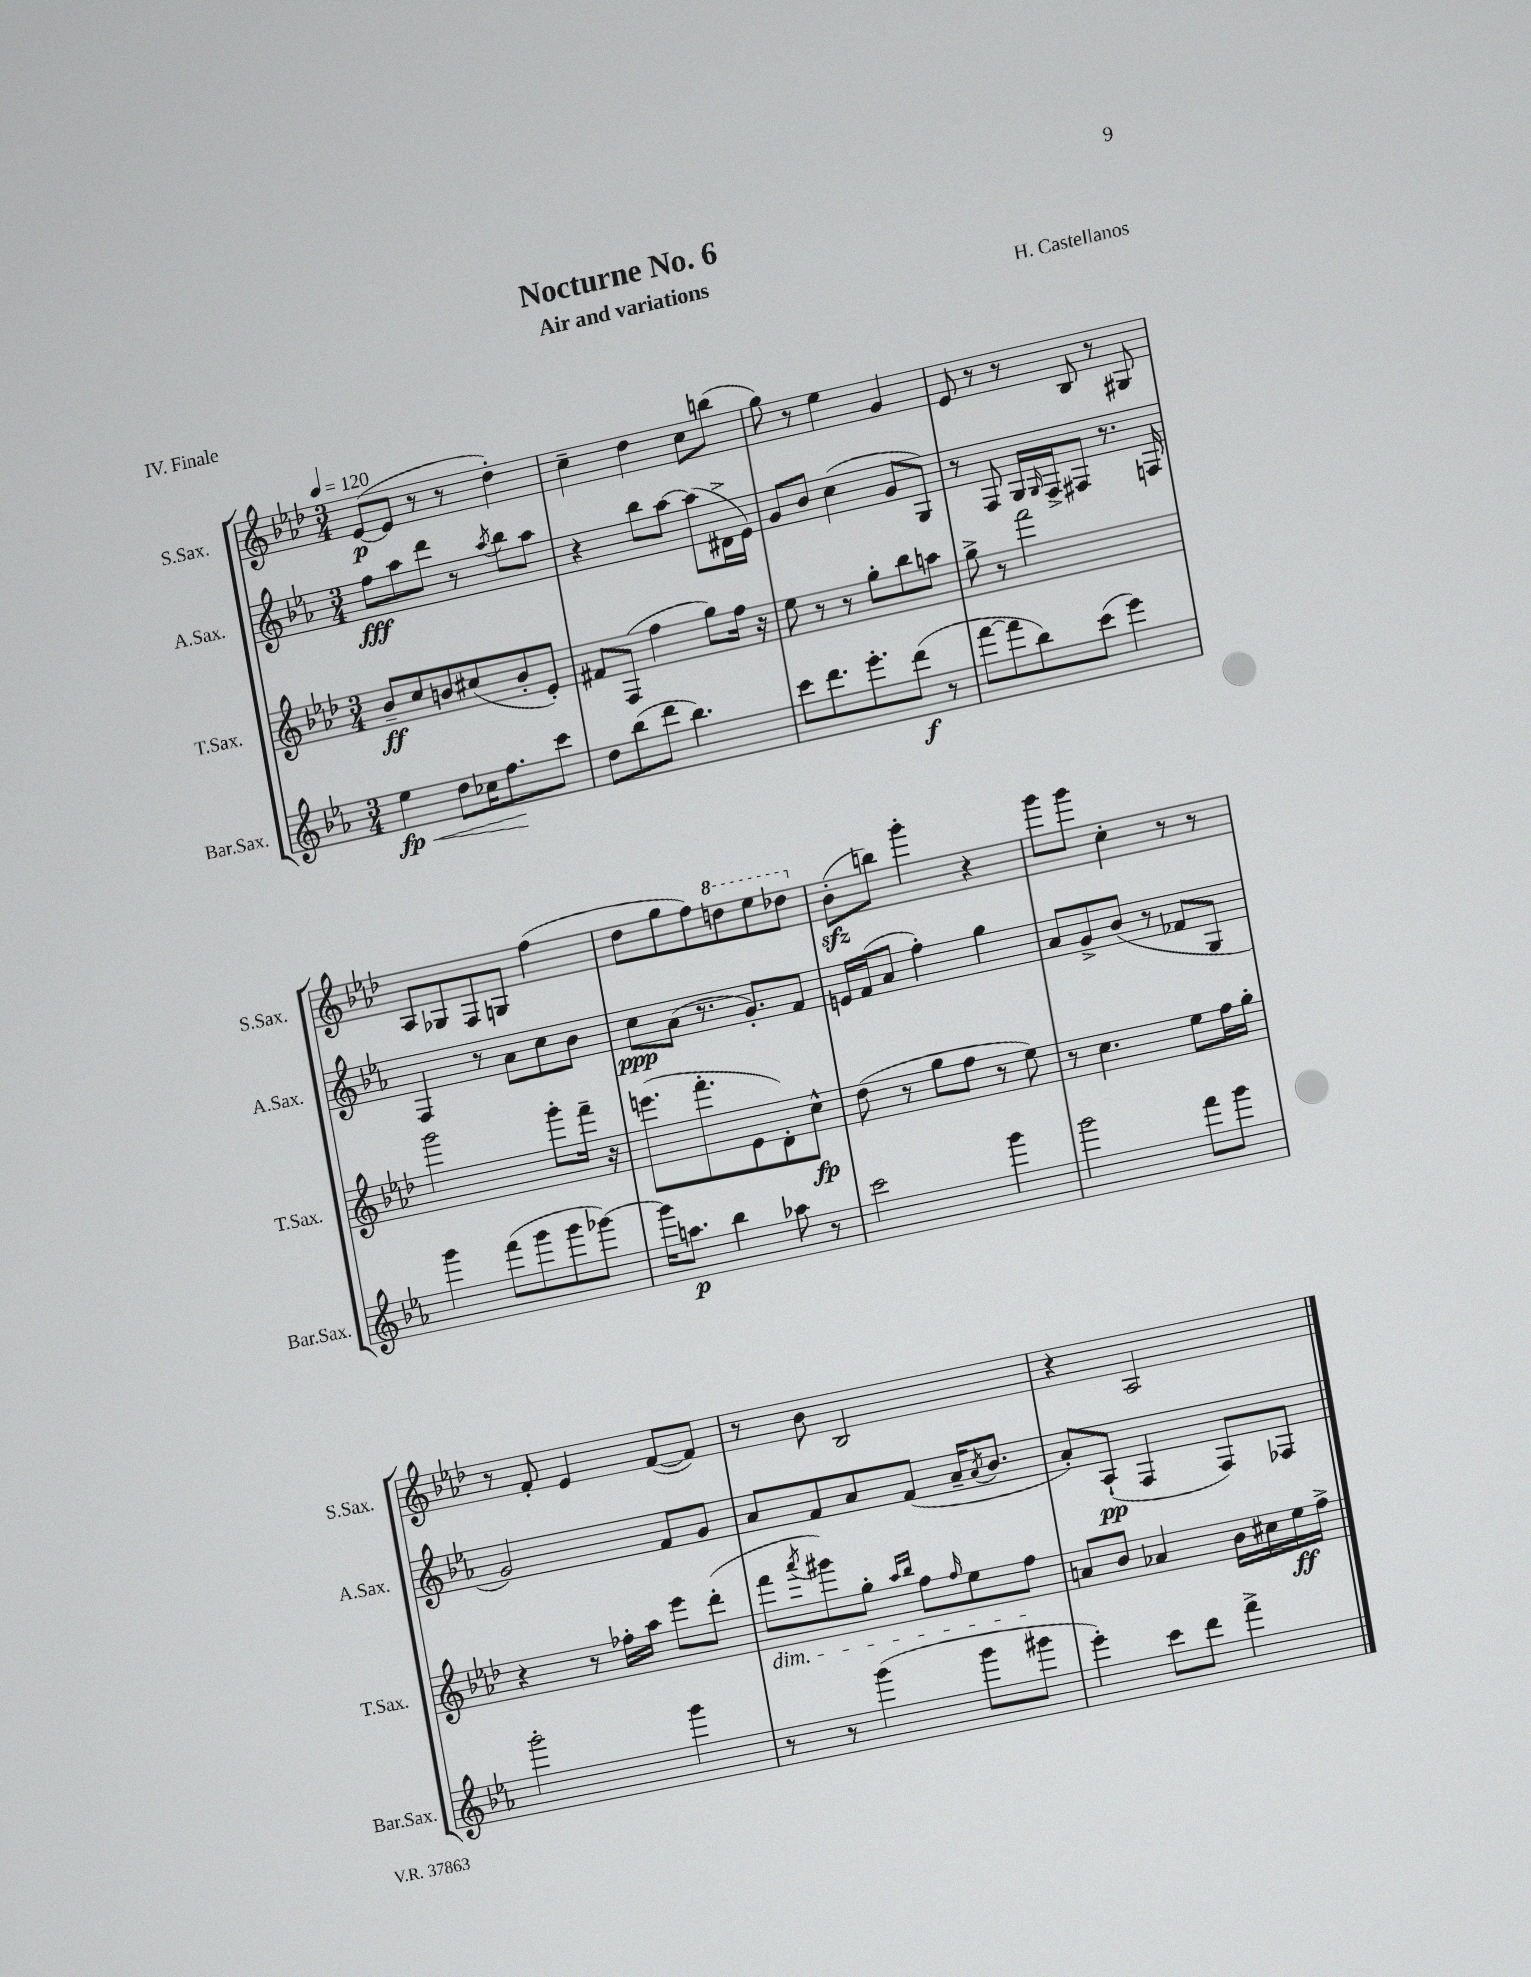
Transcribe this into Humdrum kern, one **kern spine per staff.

**kern	**dynam	**kern	**dynam	**kern	**dynam	**kern	**dynam
*part4	*part4	*part3	*part3	*part2	*part2	*part1	*part1
*staff4	*staff4	*staff3	*staff3	*staff2	*staff2	*staff1	*staff1
*I"Bar.Sax.	*	*I"T.Sax.	*	*I"A.Sax.	*	*I"S.Sax.	*
*I'Bar.Sax.	*	*I'T.Sax.	*	*I'A.Sax.	*	*I'S.Sax.	*
*clefG2	*	*clefG2	*	*clefG2	*	*clefG2	*
*k[b-e-a-]	*	*k[b-e-a-d-]	*	*k[b-e-a-]	*	*k[b-e-a-d-]	*
*M3/4	*	*M3/4	*	*M3/4	*	*M3/4	*
*MM120	*	*MM120	*	*MM120	*	*MM120	*
=1	=1	=1	=1	=1	=1	=1	=1
!	!LO:HP:b	!	!	!	!	!	!
4ee-\	< fp	8b-~/L	ff	8ff\L	fff	([8e-/L	p
.	.	8cc/	.	8aa-\	.	8e-/J]	.
8dd\L	.	8bn/	.	8ddd\J	.	8r	.
16cc-X\K	.	(8cc#X/	.	8r	.	8r	.
8.ff\	.	.	.	.	.	.	.
.	.	.	.	8qaa-/	.	.	.
.	.	8b'/	.	8bb-\L	.	4dd-'\)	.
8ccc\J	[	8e-'/J)	.	8aa-\J	.	.	.
=2	=2	=2	=2	=2	=2	=2	=2
8dd\L	.	8f#X/L	.	4r	.	4cc~\	.
(8bb-\	.	(8F/J	.	.	.	.	.
8ddd\J	.	4ff\	.	8bb-\L	.	4dd-\	.
4.bb-\)	.	.	.	[8aa-\J	.	.	.
.	.	8gg\L)	.	(8aa-\L]	.	8cc\L	.
.	.	16ff\Jk	.	16d#X^\L	.	(8bbn\J	.
.	.	16r	.	16e-\JJ)	.	.	.
=3	=3	=3	=3	=3	=3	=3	=3
8ccc\L	.	8ee-\	.	8g/L	.	8gg\)	.
8.ddd\	.	8r	.	8b-/J	.	8r	.
.	.	8r	.	(4cc\	.	4ee-\	.
8.eee-'\	.	.	.	.	.	.	.
.	.	8gg'\L	.	.	.	.	.
(8ddd\J	f	8bb-\	.	8g/L	.	4g/	.
8r	.	8aan\J	.	8G/J)	.	.	.
=4	=4	=4	=4	=4	=4	=4	=4
[8fff\L	.	8gg^\	.	8r	.	8e-/	.
8fff\]	.	8r	.	8F/	.	8r	.
8bb-\)	.	2fff\	.	16G/LL	.	8r	.
.	.	.	.	16qqG/	.	.	.
.	.	.	.	16F^/J	.	.	.
(8ccc\J	.	.	.	8F#X/J	.	8B-/	.
4eee-\)	.	.	.	8.r	.	8r	.
.	.	.	.	.	.	8G#X/	.
.	.	.	.	16Fn/	.	.	.
!!LO:LB:g=z
=5	=5	=5	=5	=5	=5	=5	=5
4ggg\	.	2ggg\	.	4F/	.	8A-/L	.
.	.	.	.	.	.	8G-X/	.
(8fff\L	.	.	.	8r	.	8F/	.
8ggg\	.	.	.	8a-\L	.	8Gn/J	.
8ggg\	.	8ggg'\L	.	8cc\	.	(4ff\	.
[8ggg-X\J)	.	16fff~\Jk	.	8b-\J	.	.	.
.	.	16r	.	.	.	.	.
=6	=6	=6	=6	=6	=6	=6	=6
16ggg-\KL]	.	(8.eeen\L	.	8cc\L	ppp	8dd-\L	.
8.aan\J	p	.	.	.	.	.	.
.	.	.	.	(8a-\J	.	8gg\	.
.	.	8.fff'\	.	.	.	.	.
4bb-\	.	.	.	8.r	.	8ff\)	.
*	*	*	*	*	*	*8va	*
.	.	8e-\	.	.	.	8dddn\	.
.	.	.	.	8.g'/L)	.	.	.
8aa-X\	.	8d-'\)	.	.	.	8eee-\	.
8r	.	8cc^^\J	fp	8f/J	.	8ddd-X\J	.
=7	=7	=7	=7	=7	=7	=7	=7
*	*	*	*	*	*	*X8va	*
2ccc\	.	(8dd-\	.	16en/LL	.	(8b-zz'\L	.
.	.	.	.	(16f/J	.	.	.
.	.	8r	.	8a-/J	.	8bbn\J)	.
.	.	8gg\L	.	4ff'\)	.	4ggg'\	.
.	.	8ff\J	.	.	.	.	.
4ggg\	.	8r	.	4gg\	.	4r	.
.	.	8ee-\)	.	.	.	.	.
=8	=8	=8	=8	=8	=8	=8	=8
2ggg\	.	8r	.	8a-/L	.	8ggg\L	.
.	.	4.cc\	.	8g^/	.	8ggg\J	.
.	.	.	.	(8b-/J	.	4cc'\	.
.	.	.	.	8r	.	.	.
8fff\L	.	8ee-\L	.	8f-X/L	.	8r	.
8ggg\J	.	16ff\L	.	8G/J	.	8r	.
.	.	16gg'\JJ	.	.	.	.	.
!!LO:LB:g=z
=9	=9	=9	=9	=9	=9	=9	=9
2ggg'\	.	4r	.	2g/)	.	8r	.
.	.	.	.	.	.	8f'/	.
.	.	8r	.	.	.	4e-/	.
.	.	16ff-X'\LL	.	.	.	.	.
.	.	16aa-\JJ	.	.	.	.	.
4ggg\	.	8eee-\L	.	8f/L	.	([8f/L	.
.	.	(8ddd-'\J	.	8g/J	.	8f/J])	.
=10	=10	=10	=10	=10	=10	=10	=10
!	!	!LO:TX:b:i:t=dim.	!	!	!	!	!
8r	.	8fff\L	.	8a-/L	.	8r	.
.	.	8qaaa-/	.	.	.	.	.
8r	.	8ggg#X\)	.	8f/	.	8b-\	.
(4ggg\	.	8gg'\J	.	8a-/	.	2B-/	.
.	.	16qqaa-/LL	.	.	.	.	.
.	.	16qqbb-/JJ	.	.	.	.	.
.	.	8ff\L	.	(8f/J	.	.	.
.	.	16qqff/	.	.	.	.	.
8ggg\L	.	8ee-\	.	16a-~/KL	.	.	.
.	.	.	.	8qa-/	.	.	.
.	.	.	.	8.b-/J	.	.	.
8ggg#X\J	.	8ff\J	.	.	.	.	.
=11	=11	=11	=11	=11	=11	=11	=11
4eee-'\)	.	8an/L	.	8a-'/L)	.	4r	.
.	.	8b-/J	.	(8A-`/J	pp	.	.
8ccc\L	.	4a-X/	.	4F/	.	2A-/	.
8ddd\J	.	.	.	.	.	.	.
4fff^\	.	16b-\LL	.	8F/L)	.	.	.
.	.	16cc#X\	.	.	.	.	.
.	.	16ee-\	ff	8F-X/J	.	.	.
.	.	16ff^\JJ	.	.	.	.	.
==	==	==	==	==	==	==	==
*-	*-	*-	*-	*-	*-	*-	*-
